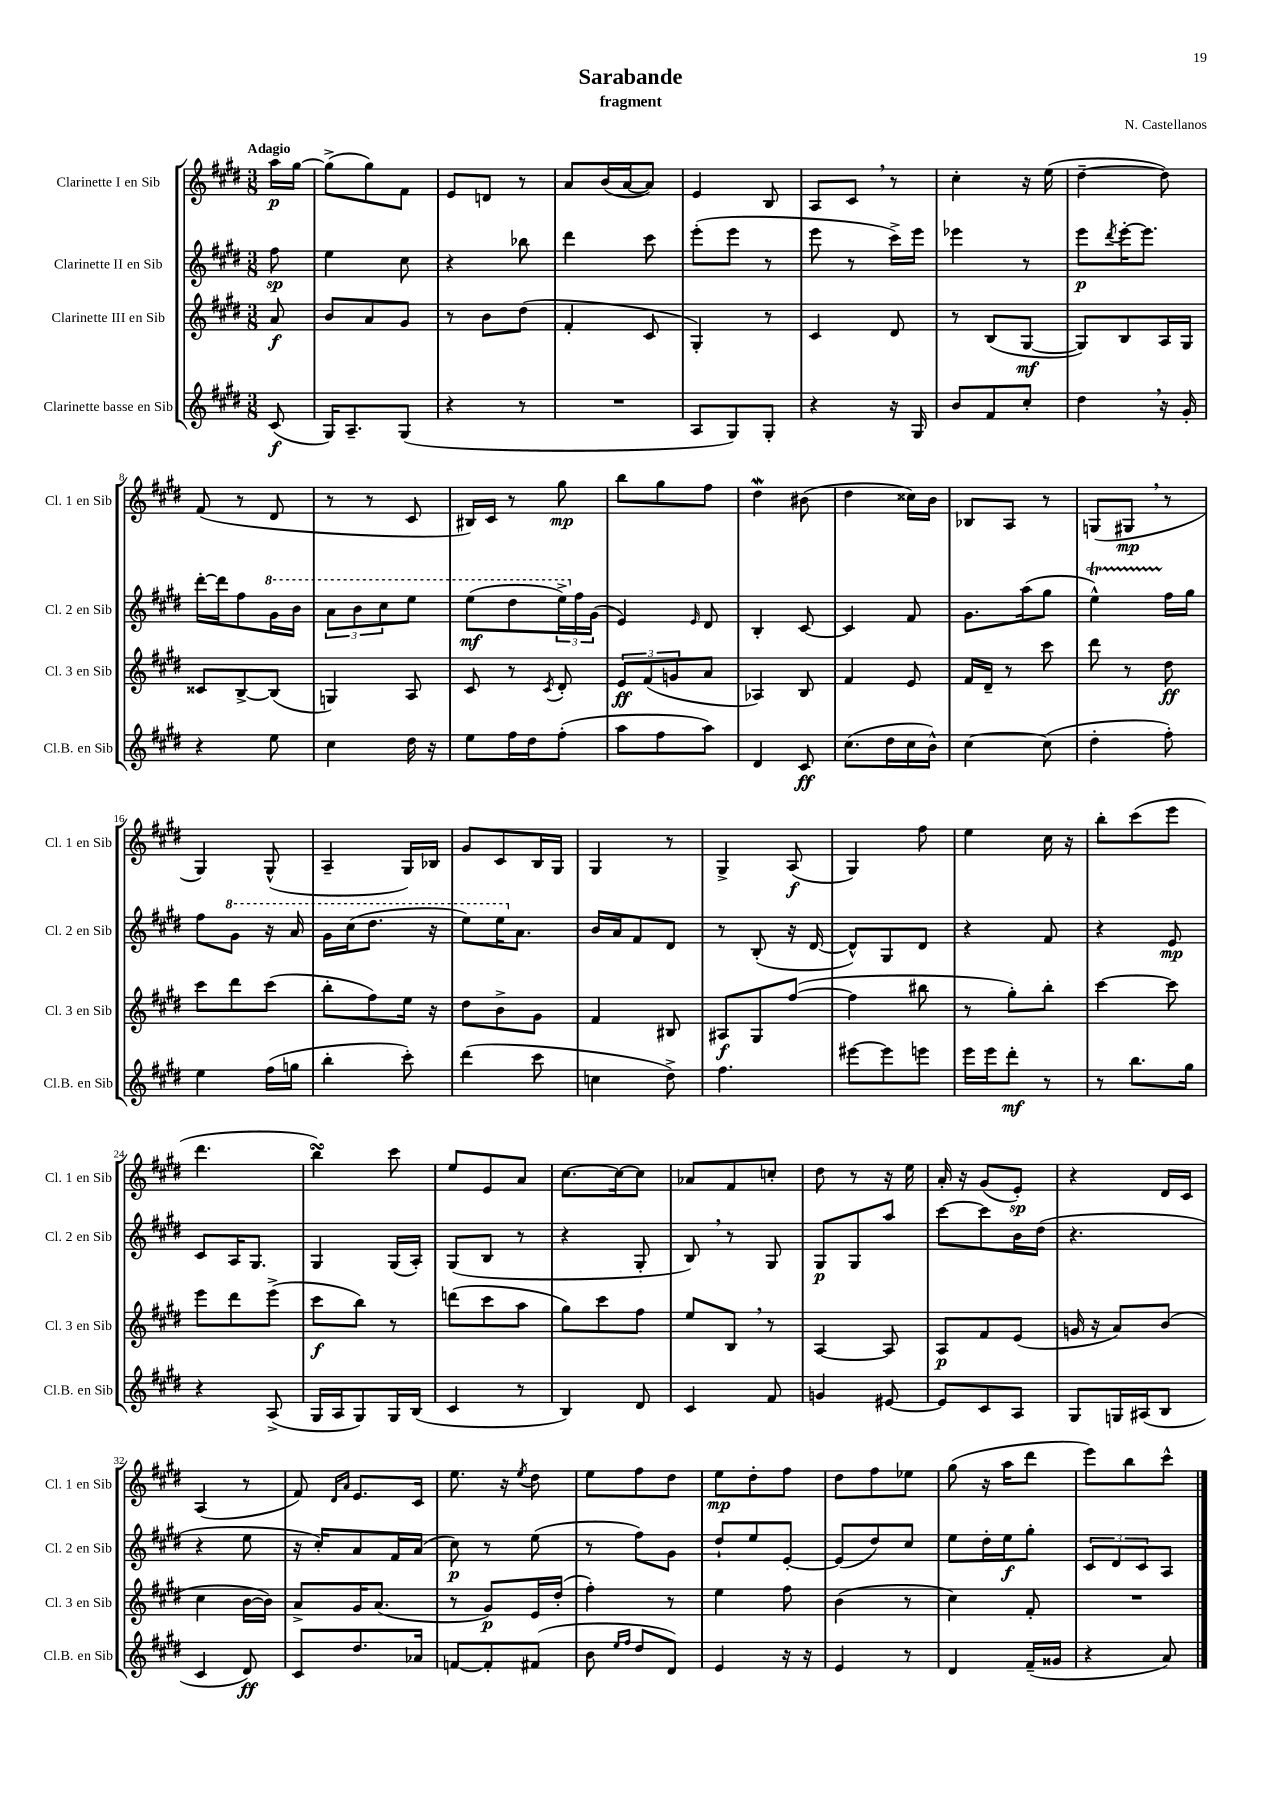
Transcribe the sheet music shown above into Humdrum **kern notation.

**kern	**dynam	**kern	**dynam	**kern	**dynam	**kern	**dynam
*part4	*part4	*part3	*part3	*part2	*part2	*part1	*part1
*staff4	*staff4	*staff3	*staff3	*staff2	*staff2	*staff1	*staff1
*I"Clarinette basse en Sib	*	*I"Clarinette III en Sib	*	*I"Clarinette II en Sib	*	*I"Clarinette I en Sib	*
*I'Cl.B. en Sib	*	*I'Cl. 3 en Sib	*	*I'Cl. 2 en Sib	*	*I'Cl. 1 en Sib	*
*clefG2	*	*clefG2	*	*clefG2	*	*clefG2	*
*k[f#c#g#d#]	*	*k[f#c#g#d#]	*	*k[f#c#g#d#]	*	*k[f#c#g#d#]	*
*M3/8	*	*M3/8	*	*M3/8	*	*M3/8	*
=	=	=	=	=	=	=	=
!	!	!	!	!	!	!LO:TX:a:B:t=Adagio	!
(8c#/	f	8a/	f	8ff#\	sp	16aa\LL	p
.	.	.	.	.	.	[16gg#\JJ	.
=1	=1	=1	=1	=1	=1	=1	=1
16G#/KL)	.	8b/L	.	4ee\	.	(8gg#^\L]	.
8.A~/	.	.	.	.	.	.	.
.	.	8a/	.	.	.	8gg#\)	.
(8G#/J	.	8g#/J	.	8cc#\	.	8f#\J	.
=2	=2	=2	=2	=2	=2	=2	=2
4r	.	8r	.	4r	.	8e/L	.
.	.	8b\L	.	.	.	8dn/J	.
8r	.	(8dd#\J	.	8bb-X\	.	8r	.
=3	=3	=3	=3	=3	=3	=3	=3
4.r	.	4f#'/	.	4ddd#\	.	8a/L	.
.	.	.	.	.	.	(16b/L	.
.	.	.	.	.	.	[16a/J	.
.	.	8c#/	.	8ccc#\	.	8a/J])	.
=4	=4	=4	=4	=4	=4	=4	=4
8A/L	.	4G#'/)	.	(8eee'\L	.	4e/	.
8G#/)	.	.	.	8eee\J	.	.	.
8G#'/J	.	8r	.	8r	.	8B/	.
=5	=5	=5	=5	=5	=5	=5	=5
4r	.	4c#/	.	8eee\	.	8A/L	.
.	.	.	.	8r	.	8c#,/J	.
16r	.	8d#/	.	16ccc#^\LL)	.	8r	.
16G#/	.	.	.	16eee\JJ	.	.	.
=6	=6	=6	=6	=6	=6	=6	=6
8b/L	.	8r	.	4eee-X\	.	4cc#'\	.
8f#/	.	(8B/L	.	.	.	.	.
8cc#'/J	.	[8G#/J	mf	8r	.	16r	.
.	.	.	.	.	.	(16ee\	.
=7	=7	=7	=7	=7	=7	=7	=7
4dd#,\	.	8G#/L])	.	8eee\L	p	[4dd#~\	.
.	.	.	.	8qddd#/	.	.	.
.	.	8B/	.	[16eee'\K	.	.	.
.	.	.	.	8.eee\J]	.	.	.
16r	.	16A/L	.	.	.	8dd#\])	.
16g#'/	.	16G#/JJ	.	.	.	.	.
!!LO:LB:g=z
=8	=8	=8	=8	=8	=8	=8	=8
4r	.	8c##X/L	.	[16ddd#'\LL	.	(8f#/	.
.	.	.	.	16ddd#\J]	.	.	.
.	.	[8B^/	.	8ff#\	.	8r	.
*	*	*	*	*8va	*	*	*
8ee\	.	(8B/J]	.	16gg#\L	.	8d#/	.
.	.	.	.	16bb\JJ	.	.	.
=9	=9	=9	=9	=9	=9	=9	=9
4cc#\	.	4Gn/)	.	12aa\L	.	8r	.
.	.	.	.	12bb\	.	.	.
.	.	.	.	.	.	8r	.
.	.	.	.	12ccc#\	.	.	.
16dd#\	.	8A/	.	8eee\J	.	8c#/	.
16r	.	.	.	.	.	.	.
=10	=10	=10	=10	=10	=10	=10	=10
8ee\L	.	8c#/	.	(8eee\L	mf	16B#X/LL)	.
.	.	.	.	.	.	16c#/JJ	.
16ff#\L	.	8r	.	8ddd#\	.	8r	.
16dd#\J	.	.	.	.	.	.	.
.	.	8qc#/	.	.	.	.	.
(8ff#'\J	.	8d#'/	.	24eee^\L)	.	8gg#\	mp
*	*	*	*	*X8va	*	*	*
.	.	.	.	24ff#\	.	.	.
.	.	.	.	(24g#\JJ	.	.	.
=11	=11	=11	=11	=11	=11	=11	=11
8aa\L	.	12e/L	ff	4e/)	.	8bb\L	.
.	.	(12f#/	.	.	.	.	.
8ff#\	.	.	.	.	.	8gg#\	.
.	.	12gn/	.	.	.	.	.
.	.	.	.	16qqe/	.	.	.
8aa\J)	.	8a/J	.	8d#/	.	8ff#\J	.
=12	=12	=12	=12	=12	=12	=12	=12
4d#/	.	4A-X/)	.	4B'/	.	4dd#W\	.
8c#/	ff	8B/	.	[8c#/	.	(8b#X\	.
=13	=13	=13	=13	=13	=13	=13	=13
(8.cc#\L	.	4f#/	.	4c#/]	.	4dd#\	.
16dd#\L	.	.	.	.	.	.	.
16cc#\	.	8e/	.	8f#/	.	16cc##X\LL)	.
16b^^\JJ)	.	.	.	.	.	16b\JJ	.
=14	=14	=14	=14	=14	=14	=14	=14
[4cc#\	.	16f#/LL	.	8.g#\L	.	8B-X/L	.
.	.	16d#~/JJ	.	.	.	.	.
.	.	8r	.	.	.	8A/J	.
.	.	.	.	(16aa\k	.	.	.
(8cc#\]	.	8ccc#\	.	8gg#\J	.	8r	.
=15	=15	=15	=15	=15	=15	=15	=15
4dd#'\	.	8ddd#\	.	4eeT^^\)	.	(8Gn/L	.
.	.	8r	.	.	.	8G#X,/J	mp
8ff#'\)	.	8dd#\	ff	16ff#\LL	.	8r	.
.	.	.	.	16gg#\JJ	.	.	.
!!LO:LB:g=z
=16	=16	=16	=16	=16	=16	=16	=16
4ee\	.	8ccc#\L	.	8ff#\L	.	4G#/)	.
*	*	*	*	*8va	*	*	*
.	.	8ddd#\	.	8gg#\J	.	.	.
(16ff#\LL	.	(8ccc#\J	.	16r	.	(8G#^^/	.
16ggn\JJ	.	.	.	16aa/	.	.	.
=17	=17	=17	=17	=17	=17	=17	=17
4bb'\	.	8bb'\L	.	16gg#\LL	.	4A~/	.
.	.	.	.	(16ccc#\J	.	.	.
.	.	8ff#\)	.	8.ddd#\J	.	.	.
8ccc#'\)	.	16ee\Jk	.	.	.	16G#/LL)	.
.	.	16r	.	16r	.	16B-X/JJ	.
=18	=18	=18	=18	=18	=18	=18	=18
(4ddd#\	.	8dd#\L	.	8eee\L)	.	8g#/L	.
.	.	8b^\	.	16eee\K	.	8c#/	.
*	*	*	*	*X8va	*	*	*
.	.	.	.	8.a\J	.	.	.
8ccc#\	.	8g#\J	.	.	.	16B/L	.
.	.	.	.	.	.	16G#/JJ	.
=19	=19	=19	=19	=19	=19	=19	=19
4ccn\	.	4f#/	.	16b/LL	.	4G#/	.
.	.	.	.	16a/J	.	.	.
.	.	.	.	8f#/	.	.	.
8dd#^\)	.	8B#X/	.	8d#/J	.	8r	.
=20	=20	=20	=20	=20	=20	=20	=20
4.ff#\	.	8A#X/L	f	8r	.	4G#^/	.
.	.	8G#/	.	(8B'/	.	.	.
.	.	([8ff#/J	.	16r	.	(8A/	f
.	.	.	.	[16d#/	.	.	.
=21	=21	=21	=21	=21	=21	=21	=21
[8eee#X\L	.	4ff#\]	.	8d#^^/L])	.	4G#/)	.
8eee#\]	.	.	.	8G#/	.	.	.
8eeen\J	.	8bb#X\	.	8d#/J	.	8ff#\	.
=22	=22	=22	=22	=22	=22	=22	=22
16eee\LL	.	8r	.	4r	.	4ee\	.
16eee\J	.	.	.	.	.	.	.
8ddd#'\J	mf	8gg#'\L)	.	.	.	.	.
8r	.	8bb'\J	.	8f#/	.	16cc#\	.
.	.	.	.	.	.	16r	.
=23	=23	=23	=23	=23	=23	=23	=23
8r	.	[4ccc#\	.	4r	.	8bb'\L	.
8.bb\L	.	.	.	.	.	(8ccc#\	.
.	.	8ccc#\]	.	8e/	mp	8eee\J	.
16gg#\Jk	.	.	.	.	.	.	.
!!LO:LB:g=z
=24	=24	=24	=24	=24	=24	=24	=24
4r	.	8eee\L	.	8c#/L	.	4.ddd#\	.
.	.	8ddd#\	.	16A/K	.	.	.
.	.	.	.	8.G#/J	.	.	.
(8A^/	.	(8eee^\J	.	.	.	.	.
=25	=25	=25	=25	=25	=25	=25	=25
16G#/LL	.	8ccc#\L	f	4G#/	.	4bbsSSS\)	.
16A/J	.	.	.	.	.	.	.
8G#/)	.	8bb\J)	.	.	.	.	.
16G#/L	.	8r	.	(16G#/LL	.	8ccc#\	.
(16B/JJ	.	.	.	16A'/JJ)	.	.	.
=26	=26	=26	=26	=26	=26	=26	=26
4c#/	.	(8dddn\L	.	(8G#/L	.	8ee/L	.
.	.	8ccc#\	.	8B/J	.	8e/	.
8r	.	8aa\J	.	8r	.	8a/J	.
=27	=27	=27	=27	=27	=27	=27	=27
4B/)	.	8gg#\L)	.	4r	.	[8.cc#\L	.
.	.	8ccc#\	.	.	.	.	.
.	.	.	.	.	.	16cc#\k_	.
8d#/	.	8ff#\J	.	8G#'/	.	8cc#\J]	.
=28	=28	=28	=28	=28	=28	=28	=28
4c#/	.	8ee/L	.	8B,/)	.	8a-X/L	.
.	.	8B,/J	.	8r	.	8f#/	.
8f#/	.	8r	.	8G#/	.	8ccn'/J	.
=29	=29	=29	=29	=29	=29	=29	=29
4gn/	.	[4A/	.	8G#/L	p	8dd#\	.
.	.	.	.	8G#/	.	8r	.
[8e#X/	.	8A/]	.	8aa/J	.	16r	.
.	.	.	.	.	.	16ee\	.
=30	=30	=30	=30	=30	=30	=30	=30
8e#/L]	.	8A/L	p	[8ccc#\L	.	16a'/	.
.	.	.	.	.	.	16r	.
8c#/	.	8f#/	.	8ccc#\]	.	(8g#/L	.
8A/J	.	(8e/J	.	16b\L	.	8e'/J)	sp
.	.	.	.	(16dd#\JJ	.	.	.
=31	=31	=31	=31	=31	=31	=31	=31
8G#/L	.	16gn/	.	4.r	.	4r	.
.	.	16r	.	.	.	.	.
16Gn/L	.	8a/L)	.	.	.	.	.
(16A#X/J	.	.	.	.	.	.	.
8B/J	.	(8b/J	.	.	.	16d#/LL	.
.	.	.	.	.	.	16c#/JJ	.
!!LO:LB:g=z
=32	=32	=32	=32	=32	=32	=32	=32
4c#/	.	4cc#\	.	4r	.	(4A/	.
8d#/)	ff	[16b\LL	.	8ee\	.	8r	.
.	.	16b\JJ])	.	.	.	.	.
=33	=33	=33	=33	=33	=33	=33	=33
8c#/L	.	8a^/L	.	16r	.	8f#/)	.
.	.	.	.	16cc#'/KL)	.	.	.
.	.	.	.	.	.	16qqd#/LL	.
.	.	.	.	.	.	16qqa/JJ	.
8.dd#/	.	16g#/K	.	8a/	.	8.e/L	.
.	.	(8.a/J	.	.	.	.	.
.	.	.	.	16f#/L	.	.	.
16a-X/Jk	.	.	.	(16a/JJ	.	16c#/Jk	.
=34	=34	=34	=34	=34	=34	=34	=34
[8fn/L	.	8r	.	8cc#\)	p	8.ee\	.
8f'/]	.	8g#/L)	p	8r	.	.	.
.	.	.	.	.	.	16r	.
.	.	.	.	.	.	8qee/	.
(8f#X/J	.	16e/L	.	(8ee\	.	8dd#\	.
.	.	(16dd#'/JJ	.	.	.	.	.
=35	=35	=35	=35	=35	=35	=35	=35
8b\	.	4ff#'\)	.	8r	.	8ee\L	.
16qqee/LL	.	.	.	.	.	.	.
16qqff#/JJ	.	.	.	.	.	.	.
8dd#/L	.	.	.	8ff#\L)	.	8ff#\	.
8d#/J)	.	8r	.	8g#\J	.	8dd#\J	.
=36	=36	=36	=36	=36	=36	=36	=36
4e/	.	4ee\	.	8dd#`/L	.	8ee\L	mp
.	.	.	.	8ee/	.	8dd#'\	.
16r	.	8ff#\	.	[8e'/J	.	8ff#\J	.
16r	.	.	.	.	.	.	.
=37	=37	=37	=37	=37	=37	=37	=37
4e/	.	(4b\	.	(8e/L]	.	8dd#\L	.
.	.	.	.	8dd#/)	.	8ff#\	.
8r	.	8r	.	8cc#/J	.	8ee-X\J	.
=38	=38	=38	=38	=38	=38	=38	=38
4d#/	.	4cc#\)	.	8ee\L	.	(8gg#\	.
.	.	.	.	16dd#'\L	.	16r	.
.	.	.	.	16ee\J	f	16aa\KL	.
(16f#~/LL	.	8f#'/	.	8gg#'\J	.	8ddd#\J	.
16g##X/JJ	.	.	.	.	.	.	.
=39	=39	=39	=39	=39	=39	=39	=39
4r	.	4.r	.	12c#/L	.	8eee\L)	.
.	.	.	.	12d#/	.	.	.
.	.	.	.	.	.	8bb\	.
.	.	.	.	12c#/	.	.	.
8a/)	.	.	.	8A/J	.	8ccc#^^\J	.
==	==	==	==	==	==	==	==
*-	*-	*-	*-	*-	*-	*-	*-
